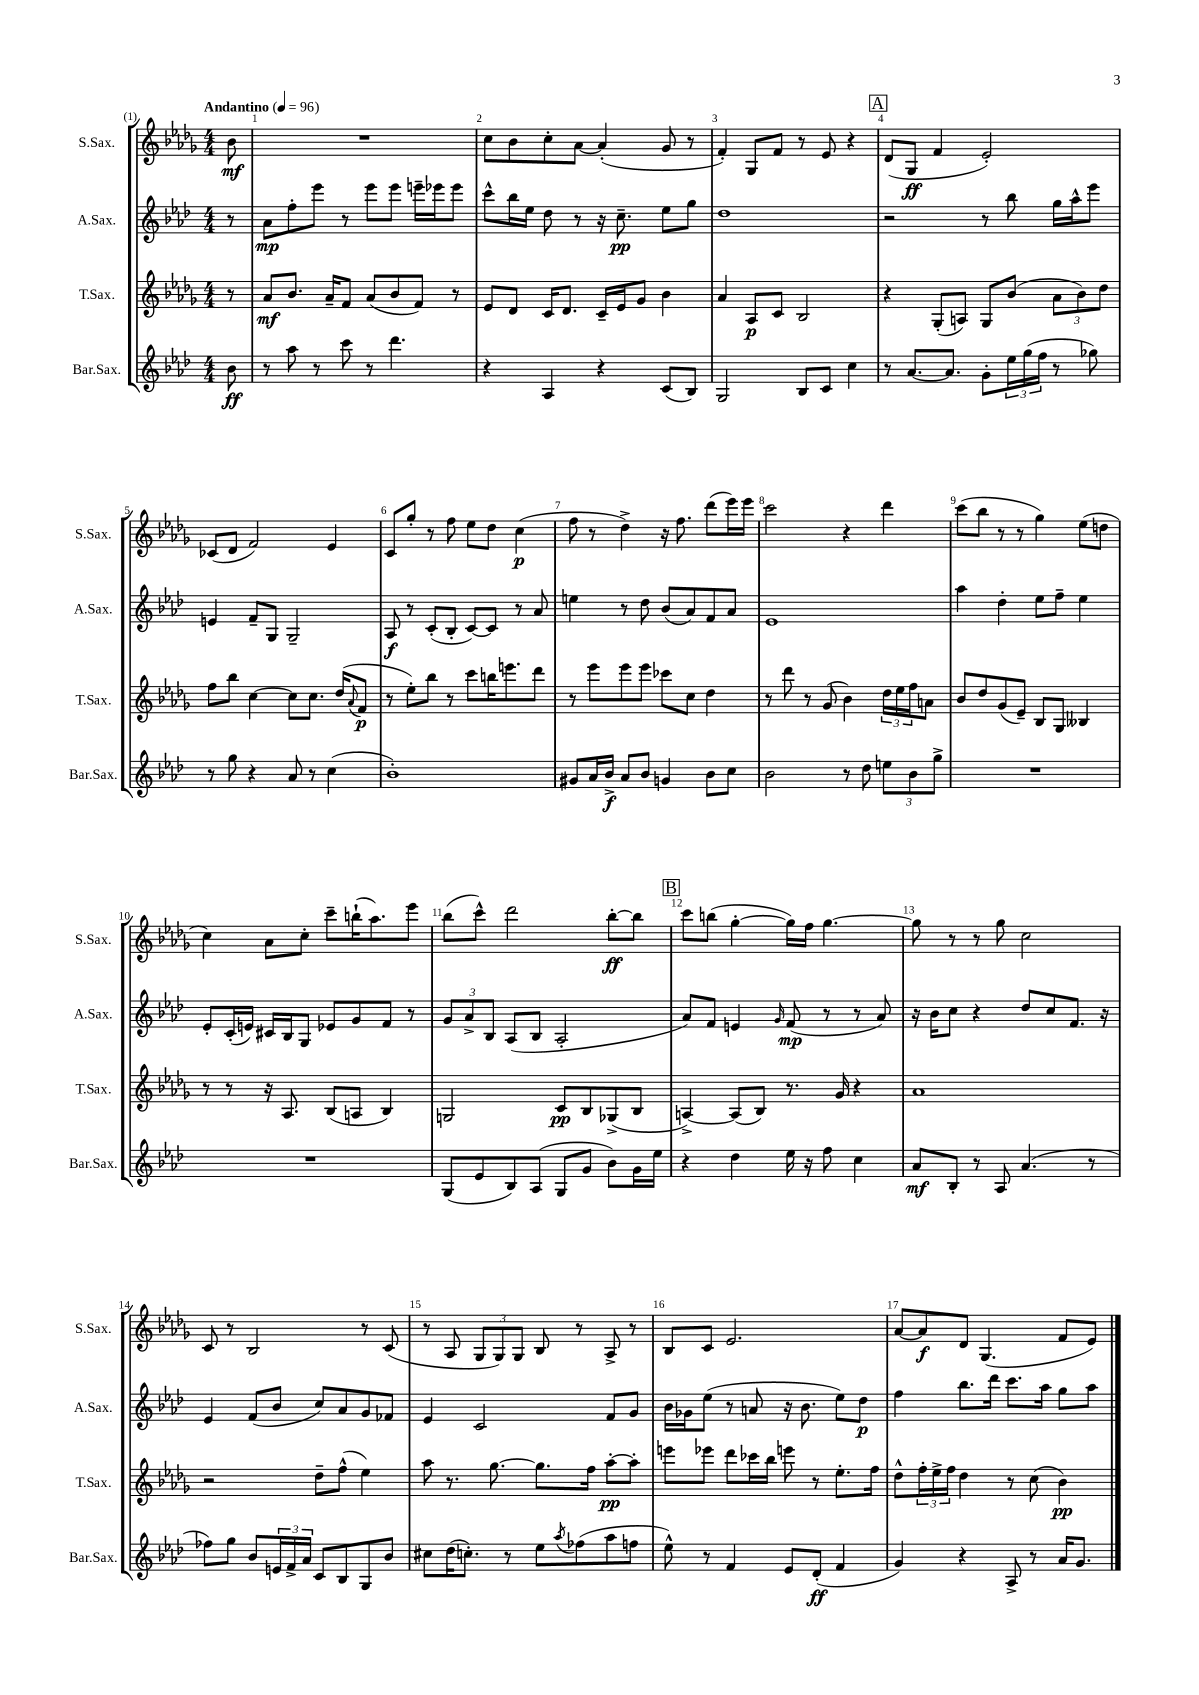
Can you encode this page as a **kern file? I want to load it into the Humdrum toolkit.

**kern	**kern	**kern	**kern
*staff4	*staff3	*staff2	*staff1
*clefG2	*clefG2	*clefG2	*clefG2
*k[b-e-a-d-]	*k[b-e-a-d-g-]	*k[b-e-a-d-]	*k[b-e-a-d-g-]
*M4/4	*M4/4	*M4/4	*M4/4
*MM96	*MM96	*MM96	*MM96
8b-\	8r	8r	8b-\
=	=	=	=
8r	8a-/L	8a-\L	1r
8aa-\	8.b-/J	8ff'\	.
8r	.	8eee-\J	.
.	16a-~/LK	.	.
8ccc\	8f/J	8r	.
8r	(8a-/L	8eee-\L	.
4.ddd-\	8b-/	8eee-\J	.
.	8f/J)	16eee~\LL	.
.	.	16eee-\J	.
.	8r	8eee-\J	.
=	=	=	=
4r	8e-/L	8ccc^^\L	8cc\L
.	8d-/J	16bb-\L	8b-\
.	.	16ee-\JJ	.
4A-/	16c/LK	8dd-\	8cc'\
.	8.d-/J	.	.
.	.	8r	[8a-\J
4r	16c~/LL	16r	(4a-'/]
.	16e-/J	8.cc~\	.
.	8g-/J	.	.
(8c/L	4b-\	8ee-\L	8g-/
8B-/J)	.	8gg\J	8r
=	=	=	=
2G/	4a-/	1dd-	4f'/)
.	8A-/L	.	8G-/L
.	8c/J	.	8f/J
8B-/L	2B-/	.	8r
8c/J	.	.	8e-/
4cc\	.	.	4r
=	=	=	=
8r	4r	2r	(8d-/L
[8.a-/L	.	.	8G-/J
.	(8G-'/L	.	4f/
8.a-/]J	.	.	.
.	8A/J)	.	.
8g'\L	8G-/L	8r	2e-'/)
24ee-\L	(8b-/J	8bb-\	.
(24gg\	.	.	.
24ff\JJ	.	.	.
8r	12a-\L	16gg\LL	.
.	.	16aa-^^\J	.
.	12b-\)	.	.
8gg-\)	.	8eee-\J	.
.	12dd-\J	.	.
=	=	=	=
8r	8ff\L	4e/	(8c-/L
8gg\	8bb-\J	.	8d-/J
4r	[4cc\	8f~/L	2f/)
.	.	8G/J	.
8a-/	8cc\]L	2G~/	.
8r	8.cc\J	.	.
(4cc\	.	.	4e-/
.	(16dd-/LK	.	.
.	8qqa-/	.	.
.	8f/J	.	.
=	=	=	=
1b-')	8r	8A-/	8c/L
.	8ee-'\L)	8r	8gg-'/J
.	8bb-\J	(8c'/L	8r
.	8r	8B-'/J	8ff\
.	8ccc\L	[8c/L)	8ee-\L
.	16bb\K	8c/]J	8dd-\J
.	8.eee\	.	.
.	.	8r	(4cc\
.	8ddd-\J	8a-/	.
=	=	=	=
8g#/L	8r	4ee\	8ff\
16a-/L	8eee-\L	.	8r
16b-^/JJ	.	.	.
8a-/L	8eee-\	8r	4dd-^\)
8b-/J	8eee-\J	8dd-\	.
4g/	8ccc-\L	(8b-/L	16r
.	.	.	8.ff\
.	8cc\J	8a-/)	.
8b-\L	4dd-\	8f/	(8ddd-\L
8cc\J	.	8a-/J	16eee-\L)
.	.	.	16eee-\JJ
=	=	=	=
2b-\	8r	1e-	2ccc\
.	8ddd-\	.	.
.	8r	.	.
.	(8g-/	.	.
8r	4b-\)	.	4r
8dd-\	.	.	.
12ee\L	24dd-\LL	.	4ddd-\
.	24ee-\	.	.
12b-\	24ff\J	.	.
.	8a\J	.	.
12gg^\J	.	.	.
=	=	=	=
1r	8b-/L	4aa-\	(8ccc\L
.	8dd-/	.	8bb-\J
.	(8g-/	4dd-'\	8r
.	8e-~/J)	.	8r
.	8B-/L	8ee-\L	4gg-\)
.	8G-/J	8ff~\J	.
.	4B--/	4ee-\	(8ee-\L
.	.	.	8dd\J
=	=	=	=
1r	8r	8e-'/L	4cc\)
.	8r	(16c'/L	.
.	.	16e/JJ)	.
.	16r	16c#/LL	8a-\L
.	8.A-/	16B-/J	.
.	.	8G/J	8cc'\J
.	(8B-/L	8e-/L	8ccc~\L
.	8A/J	8g/	(16bb`\K
.	.	.	8.aa-\)
.	4B-/)	8f/J	.
.	.	8r	8eee-\J
=	=	=	=
(8G/L	2G/	12g/L	(8bb-\L
.	.	12a-^/	.
8e-/	.	.	8ccc^^\J)
.	.	12B-/J	.
8B-/)	.	(8A-/L	2ddd-\
(8A-/J	.	8B-/J	.
8G/L	8c/L	2A-'/	.
8g/J	8B-/	.	.
8b-\L)	(8G-^/	.	[8bb-'\L
16g\L	8B-/J	.	8bb-\]J
16ee-\JJ	.	.	.
=	=	=	=
4r	[4A^/)	8a-/L)	8ccc\L
.	.	8f/J	(8bb\J
4dd-\	(8A/]L	4e/	[4gg-'\
.	8B-/J)	.	.
.	.	16qqg/	.
16ee-\	8.r	(8f/	16gg-\]LL)
16r	.	.	16ff\JJ
8ff\	.	8r	[4.gg-\
.	16g-/	.	.
4cc\	4r	8r	.
.	.	8a-/)	.
=	=	=	=
8a-/L	1a-	16r	8gg-\]
.	.	16b-\LK	.
8B-'/J	.	8cc\J	8r
8r	.	4r	8r
8A-/	.	.	8gg-\
(4.a-/	.	8dd-/L	2cc\
.	.	8cc/	.
.	.	8.f/J	.
8r	.	.	.
.	.	16r	.
=	=	=	=
8ff-\L)	2r	4e-/	8c/
8gg\J	.	.	8r
8b-/L	.	(8f/L	2B-/
24e/L	.	8b-/J	.
24f^/	.	.	.
24a-/JJ	.	.	.
8c/L	8dd-~\L	8cc/L)	.
8B-/	(8ff^^\J	8a-/	.
8G/	4ee-\)	8g/	8r
8b-/J	.	8f-/J	(8c/
=	=	=	=
8cc#\L	8aa-\	4e-/	8r
(16dd-\K	8.r	.	8A-/
8.cc'\J)	.	.	.
.	.	2c/	12G-/L
.	[8.gg-\	.	.
.	.	.	12G-/)
8r	.	.	.
.	.	.	12G-/J
8ee-\L	8.gg-\]L	.	8B-/
8qaa-/	.	.	.
(8ff-\	.	.	8r
.	16ff\Jk	.	.
8aa-\	[8aa-'\L	8f/L	8A-^/
8ff\J	8aa-'\]J	8g/J	8r
=	=	=	=
8ee-^^\)	8eee\L	16b-\LL	8B-/L
.	.	16g-\J	.
8r	8eee-\J	(8ee-\J	8c/J
4f/	8ddd-\L	8r	2.e-/
.	16ccc-\L	8a/	.
.	16bb-\JJ	.	.
8e-/L	8eee\	16r	.
.	.	8.b-\	.
(8d-'/J	8r	.	.
4f/	8.ee-'\L	8ee-\L)	.
.	.	8dd-\J	.
.	16ff\Jk	.	.
=	=	=	=
4g/)	8dd-^^\L	4ff\	[8a-/L
.	24ff'\L	.	8a-/]
.	24ee-^\	.	.
.	24ff\JJ	.	.
4r	4dd-\	8.bb-\L	8d-/J
.	.	.	(4.G-/
.	.	16ddd-\Jk	.
8A-^/	8r	8.ccc\L	.
8r	(8cc\	.	.
.	.	16aa-\Jk	.
16a-/LK	4b-\)	8gg\L	8f/L
8.g/J	.	.	.
.	.	8aa-\J	8e-/J)
==	==	==	==
*-	*-	*-	*-
